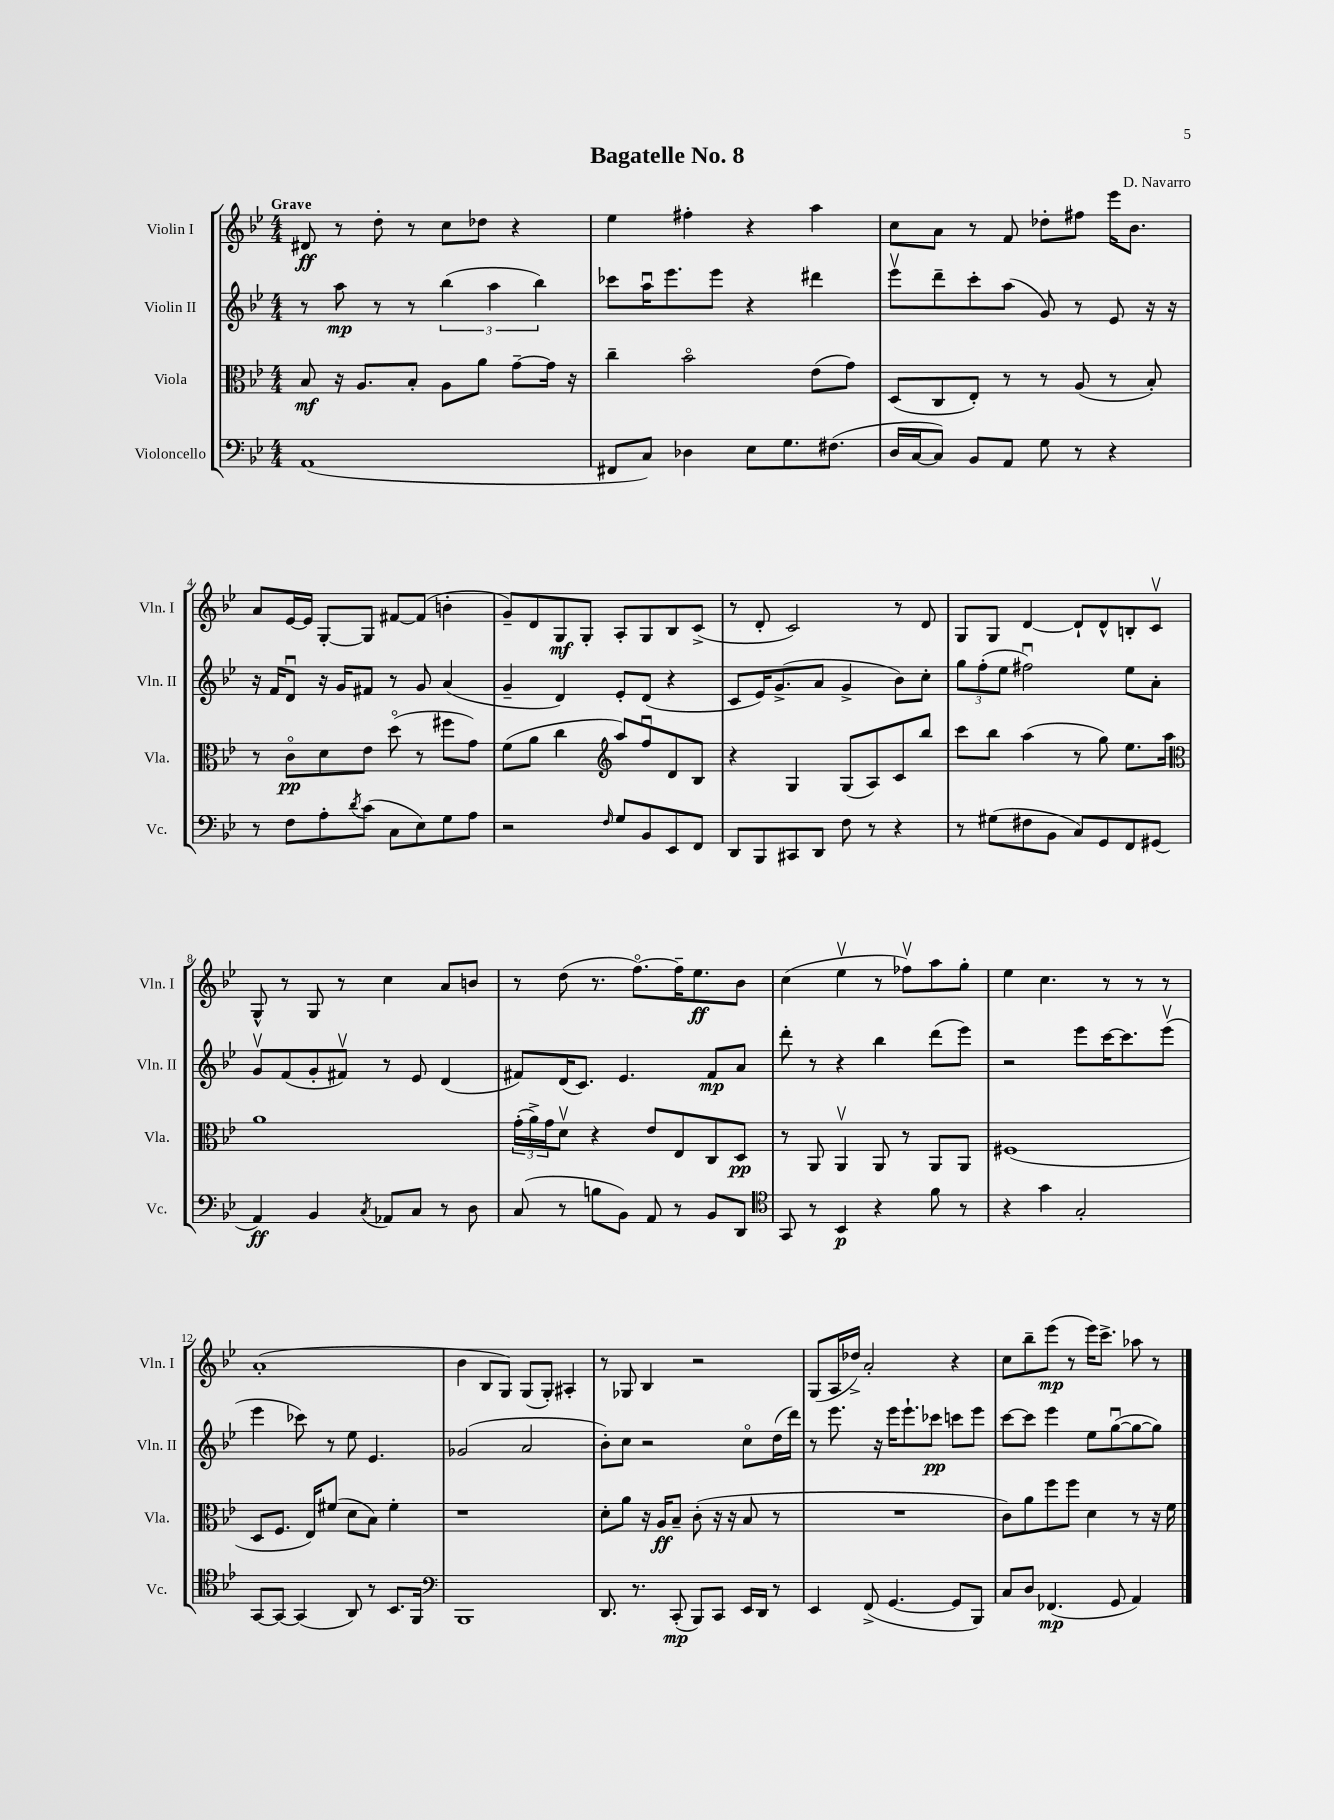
\header { title = "Bagatelle No. 8" composer = "D. Navarro" }
<<
\new StaffGroup <<
\new Staff = "s0" \with { instrumentName = "Violin I" shortInstrumentName = "Vln. I" } {
    \clef treble \key bes \major \numericTimeSignature \time 4/4 \tempo "Grave"
    dis'8\ff r8 d''8-. r8 c''8 des''8 r4 |
    ees''4 fis''4-. r4 a''4 |
    c''8 a'8 r8 f'8 des''8-. fis''8 ees'''16 bes'8. |
    a'8 ees'16~ ees'16 g8~-. g8 fis'8~ fis'8( b'4-. |
    g'8--) d'8 g8\mf g8-. a8-. g8 bes8 c'8->( |
    r8 d'8-. c'2) r8 d'8 |
    g8 g8 d'4~ d'8-! d'8-^ b8-. c'8\upbow |
    g8-^ r8 g8 r8 c''4 a'8 b'8 |
    r8 d''8( r8. f''8.~\flageolet) f''16-- ees''8.\ff bes'8 |
    c''4( ees''4\upbow r8 fes''8\upbow) a''8 g''8-. |
    ees''4 c''4. r8 r8 r8 |
    a'1-.( |
    bes'4 bes8 g8) g8( g8-.) ais4-. |
    r8 ges8 bes4 r2 |
    g8( a16 des''16->) a'2-. r4 |
    c''8 bes''8-- ees'''8\mp( r8 ees'''16) c'''8.-> aes''8 r8 \bar "|." |
}
\new Staff = "s1" \with { instrumentName = "Violin II" shortInstrumentName = "Vln. II" } {
    \clef treble \key bes \major \numericTimeSignature \time 4/4
    r8 a''8\mp r8 r8 \tuplet 3/2 { bes''4( a''4 bes''4) } |
    ces'''8 a''16\downbow ees'''8. ees'''8 r4 dis'''4 |
    ees'''8\upbow d'''8-- c'''8-. a''8( g'8) r8 ees'8 r16 r16 |
    r16 f'16 d'8\downbow r16 g'16 fis'8 r8 g'8 a'4( |
    g'4-- d'4) ees'8-. d'8( r4 |
    c'8 ees'16) g'8.->( a'8 g'4-> bes'8) c''8-. |
    \tuplet 3/2 { g''8 f''8-.( ees''8 } fis''2\downbow) ees''8 a'8-. |
    g'8\upbow f'8( g'8-. fis'8\upbow) r8 ees'8 d'4( |
    fis'8) d'16( c'8.) ees'4. fis'8\mp a'8 |
    d'''8-. r8 r4 bes''4 d'''8( ees'''8) |
    r2 ees'''8 c'''16~ c'''8. ees'''8\upbow( |
    ees'''4 ces'''8) r8 ees''8 ees'4. |
    ges'2( a'2 |
    bes'8-.) c''8 r2 c''8\flageolet d''16( d'''16) |
    r8 ees'''8. r16 ees'''16 ees'''8.-! ces'''8\pp c'''8 ees'''8 |
    c'''8~ c'''8 ees'''4 ees''8 g''8~\downbow( g''8~ g''8) \bar "|." |
}
\new Staff = "s2" \with { instrumentName = "Viola" shortInstrumentName = "Vla." } {
    \clef alto \key bes \major \numericTimeSignature \time 4/4
    bes8\mf r16 a8. bes8-. a8 a'8 g'8~-- g'16 r16 |
    c''4-- bes'2\flageolet ees'8( g'8) |
    d8( c8 ees8-.) r8 r8 a8( r8 bes8-.) |
    r8 c'8\flageolet\pp d'8 ees'8 d''8\flageolet( r8 fis''8 g'8) |
    f'8( a'8 c''4 \clef treble a''8) f''8\downbow d'8 bes8 |
    r4 g4 g8( a8) c'8 bes''8 |
    c'''8 bes''8 a''4( r8 g''8) ees''8. a''16 |
    \clef alto a'1 |
    \tuplet 3/2 { g'16-.( a'16->) g'16 } d'8\upbow r4 ees'8 ees8 c8 d8\pp |
    r8 a,8 a,4\upbow a,8 r8 a,8 a,8 |
    fis1( |
    d8 f8. ees16) fis'8( d'8 bes8) fis'4-. |
    r1 |
    d'8-. a'8 r16 a16\ff bes8-- c'8-.( r16 r16 bes8 r8 |
    R1 |
    c'8) a'8 f''8 f''8 d'4 r8 r16 f'16 \bar "|." |
}
\new Staff = "s3" \with { instrumentName = "Violoncello" shortInstrumentName = "Vc." } {
    \clef bass \key bes \major \numericTimeSignature \time 4/4
    a,1( |
    fis,8 c8) des4 ees8 g8. fis8.( |
    d16 c16~ c8) bes,8 a,8 g8 r8 r4 |
    r8 f8 a8-. \acciaccatura { d'8 } c'8( c8 ees8) g8 a8 |
    r2 \grace { f16 } g8 bes,8 ees,8 f,8 |
    d,8 bes,,8 cis,8 d,8 f8 r8 r4 |
    r8 gis8( fis8 bes,8 c8) g,8 f,8 gis,8( |
    a,4\ff) bes,4 \acciaccatura { c8 } aes,8 c8 r8 d8 |
    c8( r8 b8 bes,8) a,8 r8 bes,8 d,8 |
    \clef tenor g,8 r8 bes,4\p r4 f'8 r8 |
    r4 g'4 g2-. |
    g,8~ g,8~ g,4( a,8) r8 bes,8. f,16 |
    \clef bass bes,,1 |
    d,8. r8. c,8-.\mp( bes,,8) c,8 ees,16 d,16 r8 |
    ees,4 f,8->( g,4.~ g,8 bes,,8) |
    c8 d8 fes,4.\mp( g,8 a,4) \bar "|." |
}
>>
>>
